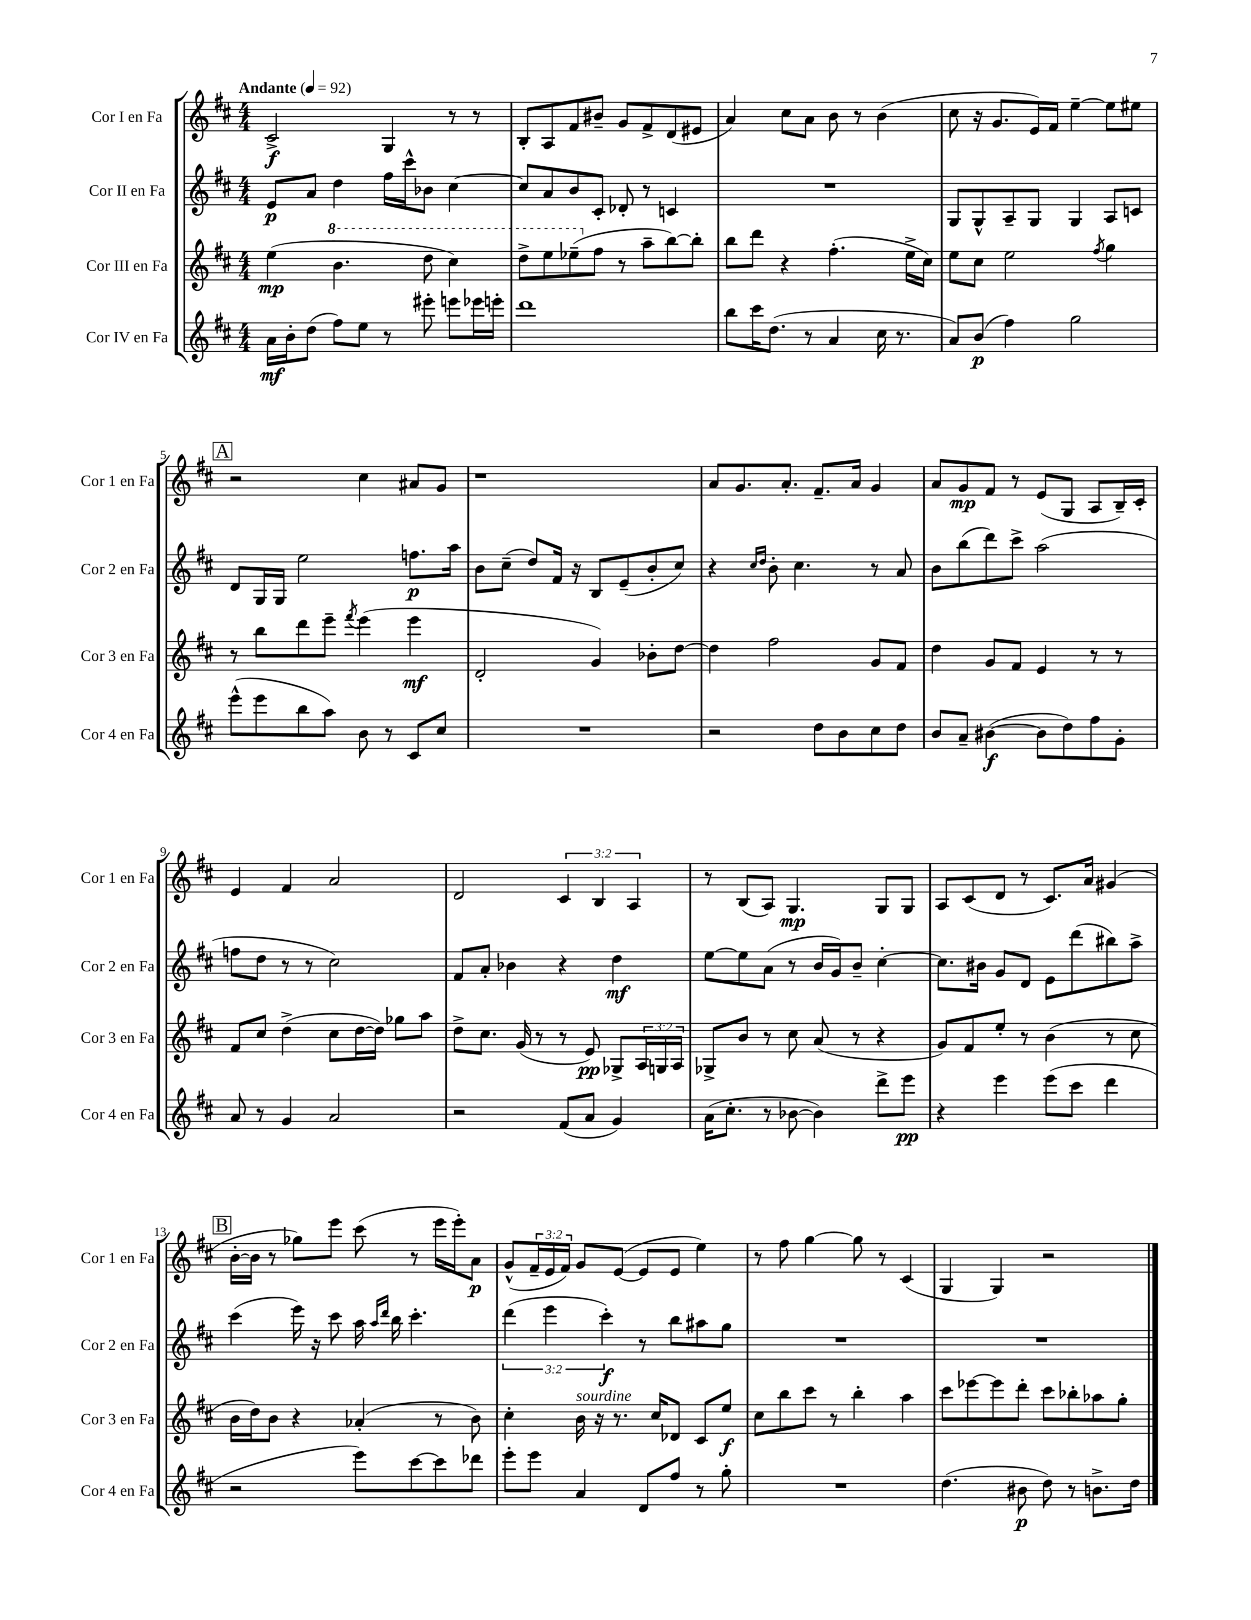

**kern	**kern	**kern	**kern
*staff4	*staff3	*staff2	*staff1
*clefG2	*clefG2	*clefG2	*clefG2
*k[f#c#]	*k[f#c#]	*k[f#c#]	*k[f#c#]
*M4/4	*M4/4	*M4/4	*M4/4
*MM92	*MM92	*MM92	*MM92
16a	(4ee	8e	2c#^
16b'	.	.	.
(8dd	.	8a	.
8ff#)	4.bb	4dd	.
8ee	.	.	.
8r	.	16ff#	4G
.	.	16ccc#^^	.
8eee#'	8ddd	8b-	.
8eee	4ccc#)	[4cc#	8r
16eee-	.	.	8r
16eee'	.	.	.
=	=	=	=
1ddd	8ddd^	8cc#]	8B'
.	8eee	8a	8A
.	(8eee-~	8b	8f#
.	8ff#	8c#'	8b#~
.	8r	8d-'	8g
.	8aa~	8r	8f#^
.	[8bb)	4c	(8d
.	8bb']	.	8e#
=	=	=	=
8bb	8bb	1r	4a)
16ccc#	8ddd	.	.
(8.dd	.	.	.
.	4r	.	8cc#
8r	.	.	8a
4a	(4.ff#'	.	8b
.	.	.	8r
16cc#	.	.	(4b
8.r	.	.	.
.	16ee^	.	.
.	16cc#)	.	.
=	=	=	=
8a)	8ee	8G	8cc#
(8b	8cc#	8G^^	16r
.	.	.	8.g
4ff#)	2ee	8A~	.
.	.	8G	16e)
.	.	.	16f#
2gg	.	4G	[4ee~
.	8qff#	.	.
.	4gg	8A	8ee]
.	.	8c	8ee#
=	=	=	=
(8eee^^	8r	8d	2r
8eee	8bb	16G	.
.	.	16G	.
8bb	8ddd	2ee	.
8aa)	8eee~	.	.
.	8qfff#	.	.
8b	(4eee	.	4cc#
8r	.	.	.
8c#	4eee	8.ff	8a#
8cc#	.	.	8g
.	.	16aa	.
=	=	=	=
1r	2d'	8b	1r
.	.	(8cc#~	.
.	.	8dd)	.
.	.	16f#	.
.	.	16r	.
.	4g)	8B	.
.	.	(8e~	.
.	8b-'	8b'	.
.	[8dd	8cc#)	.
=	=	=	=
2r	4dd]	4r	8a
.	.	.	8.g
.	.	16qqcc#	.
.	.	16qqdd	.
.	2ff#	8b'	.
.	.	.	8.a'
.	.	4.cc#	.
8dd	.	.	8.f#~
8b	.	.	.
.	.	.	16a
8cc#	8g	8r	4g
8dd	8f#	8a	.
=	=	=	=
8b	4dd	8b	8a
8a~	.	(8bb	8g
([4b#	8g	8ddd)	8f#
.	8f#	8ccc#^	8r
8b#]	4e	(2aa	(8e
8dd)	.	.	8G
8ff#	8r	.	8A
8g'	8r	.	16B~)
.	.	.	16c#'
=	=	=	=
8a	8f#	8ff	4e
8r	8cc#	8dd	.
4g	(4dd^	8r	4f#
.	.	8r	.
2a	8cc#	2cc#)	2a
.	[16dd	.	.
.	16dd])	.	.
.	8gg-	.	.
.	8aa	.	.
=	=	=	=
2r	8dd^	8f#	2d
.	8.cc#	8a'	.
.	.	4b-	.
.	(16g	.	.
.	8r	.	.
(8f#	8r	4r	6c#
8a	8e)	.	.
.	.	.	6B
4g)	8G-^	4dd	.
.	.	.	6A
.	24A	.	.
.	24G	.	.
.	24A	.	.
=	=	=	=
(16a	8G-^	[8ee	8r
8.cc#'	.	.	.
.	8b	8ee]	(8B
8r	8r	(8a	8A)
[8b-	8cc#	8r	4.G
4b-])	(8a	16b	.
.	.	16g)	.
.	8r	8b~	.
8ddd^	4r	[4cc#'	8G
8eee	.	.	8G
=	=	=	=
4r	8g)	8.cc#]	8A
.	8f#	.	(8c#
.	.	16b#	.
4eee	8ee'	8g	8d
.	8r	8d	8r
(8eee	(4b	8e	8.c#)
8ccc#	.	(8ddd	.
.	.	.	16a
4ddd	8r	8bb#)	(4g#
.	8cc#	8aa^	.
=	=	=	=
2r	16b	(4ccc#	[16b'
.	16dd)	.	16b]
.	8b	.	8r
.	4r	16eee)	8gg-)
.	.	16r	.
.	.	8ccc#	8eee
8eee)	(4a-'	16aa	(8ccc#
.	.	16qqaa	.
.	.	16qqddd	.
.	.	16bb	.
[8ccc#	.	4.ccc#'	8r
8ccc#]	8r	.	16eee
.	.	.	16eee')
8ddd-	8b)	.	8a
=	=	=	=
8eee'	4cc#'	(6ddd	(8g^^
8eee	.	.	24f#~
.	.	6eee	24e
.	.	.	24f#)
4a	16b	.	8g
.	16r	.	.
.	.	6ccc#')	.
.	8.r	.	([8e
8d	.	8r	8e]
.	16cc#	.	.
8ff#	8d-	8bb	8e
8r	8c#	8aa#	4ee)
8gg'	8ee	8gg	.
=	=	=	=
1r	8cc#	1r	8r
.	8bb	.	8ff#
.	8ccc#	.	[4gg
.	8r	.	.
.	4bb'	.	8gg]
.	.	.	8r
.	4aa	.	(4c#
=	=	=	=
(4.dd	8ccc#	1r	4G
.	[8eee-	.	.
.	8eee-]	.	4G)
8b#	8ddd'	.	.
8dd)	8ccc#	.	2r
8r	8bb-'	.	.
8.b^	8aa-	.	.
.	8gg'	.	.
16dd	.	.	.
==	==	==	==
*-	*-	*-	*-
